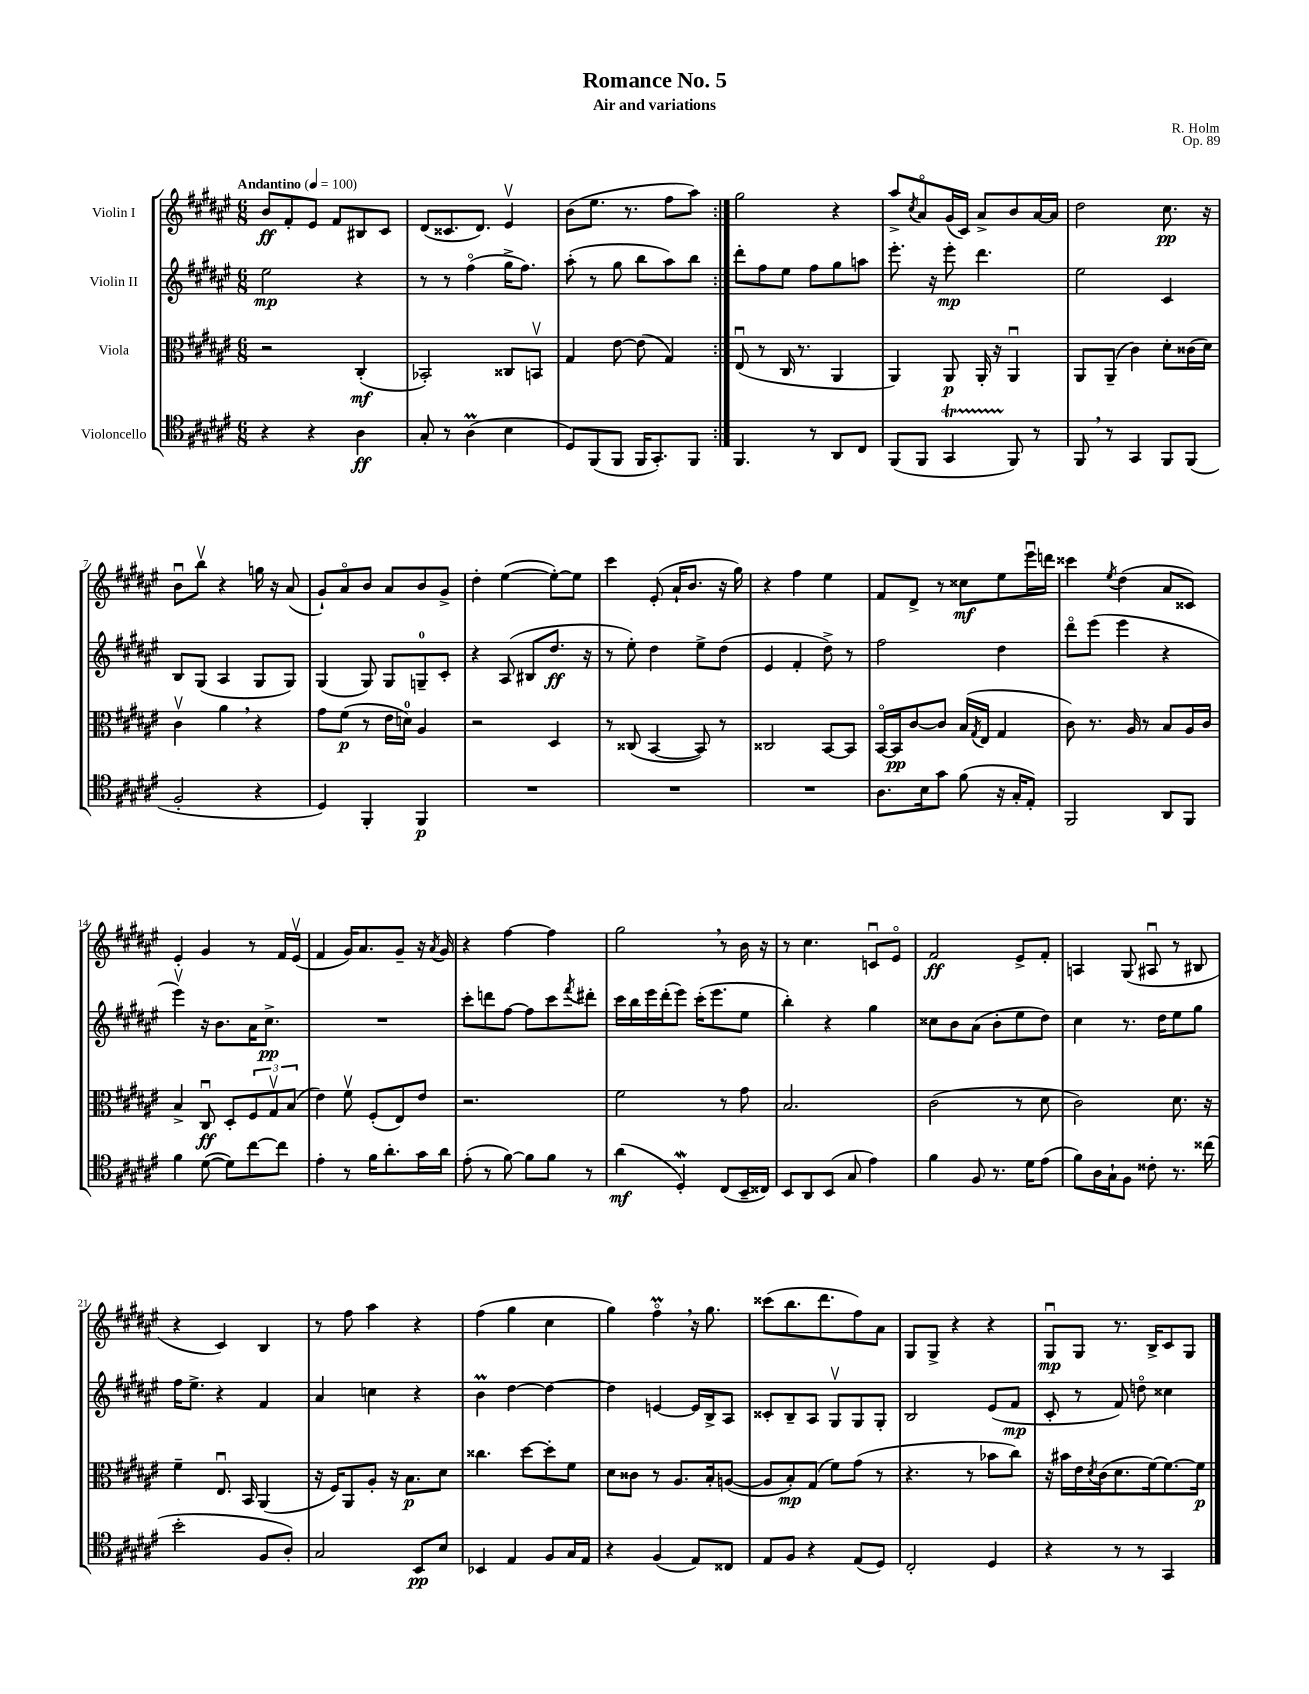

**kern	**kern	**kern	**kern
*staff4	*staff3	*staff2	*staff1
*clefC4	*clefC3	*clefG2	*clefG2
*k[f#c#g#d#a#e#]	*k[f#c#g#d#a#e#]	*k[f#c#g#d#a#e#]	*k[f#c#g#d#a#e#]
*M6/8	*M6/8	*M6/8	*M6/8
*MM100	*MM100	*MM100	*MM100
4r	2r	2ee#\	8b/L
.	.	.	8f#'/
4r	.	.	8e#/J
.	.	.	8f#/L
4A#\	(4C#'/	4r	8B#/
.	.	.	8c#/J
=	=	=	=
8G#'/	2BB-'/)	8r	(8d#/L
8r	.	8r	8.c##/
(4A#\	.	(4ff#o\	.
.	.	.	8.d#/J)
4B\	8C##/L	16gg#^\LK	4e#v/
.	.	8.ff#\J)	.
.	8BBv/J	.	.
=	=	=	=
8D#/L)	4G#/	(8aa#'\	(8b\L
(8FF#/	.	8r	8.ee#\J
8FF#/J	[8e#\	8gg#\	.
.	.	.	8.r
16FF#/LK	(8e#\]	8bb\L	.
8.GG#'/)	.	.	.
.	4G#/)	8aa#\)	8ff#\L
8FF#/J	.	8bb\J	8aa#\J)
=:|!	=:|!	=:|!	=:|!
4.FF#/	(8E#u/	8ddd#'\L	2gg#\
.	8r	8ff#\	.
.	16C#/	8ee#\J	.
.	8.r	.	.
8r	.	8ff#\L	.
8AA#/L	4AA#/	8gg#\	4r
8C#/J	.	8aa\J	.
=	=	=	=
(8FF#/L	4AA#/)	8.eee#'\	8aa#^/L
.	.	.	8qcc#/
8FF#/J	.	.	8a#o/
.	.	16r	.
4GG#/	8AA#/	8eee#'\	(16g#/L
.	.	.	16c#/JJ)
.	16AA#'/	4.ddd#\	8a#^/L
.	16r	.	.
8FF#/)	4AA#u/	.	8b/
8r	.	.	[16a#/L
.	.	.	16a#/]JJ
=	=	=	=
8FF#/	8AA#/L	2ee#\	2dd#\
8r	(8AA#~/J	.	.
4GG#/	4c#\)	.	.
8FF#/L	8d#'\L	4c#/	8.cc#\
(8FF#/J	(16c##\L	.	.
.	16d#\JJ)	.	16r
=	=	=	=
2F#'/	4c#v\	8B/L	8bu\L
.	.	(8G#/J	8bbv\J
.	4a#\	4A#/	4r
4r	4r	8G#/L	16gg\
.	.	.	16r
.	.	8G#/J)	(8a#/
=	=	=	=
4D#/)	8g#\L	(4G#/	8g#`/L)
.	(8f#\J	.	8a#o/
4FF#'/	8r	8G#/)	8b/J
.	16e#\LL	8G#/L	8a#/L
.	16d\JJ)	.	.
4FF#/	4A#/	8G~/	8b/
.	.	8c#'/J	8g#^/J
=	=	=	=
2.r	2r	4r	4dd#'\
.	.	(8A#/	([4ee#\
.	.	8B#/L	.
.	4D#/	8.dd#/J	8ee#'\_L)
.	.	.	8ee#\]J
.	.	16r	.
=	=	=	=
2.r	8r	8r	4ccc#\
.	(8C##/	8ee#'\)	.
.	[4BB/	4dd#\	(8e#'/
.	.	.	16a#`/LK
.	.	.	8.b/J
.	8BB/])	8ee#^\L	.
.	8r	(8dd#\J	16r
.	.	.	16gg#\)
=	=	=	=
2.r	2C##/	4e#/	4r
.	.	4f#'/	4ff#\
.	[8BB/L	8dd#^\)	4ee#\
.	8BB/]J	8r	.
=	=	=	=
8.A#\L	[16BBo/LL	2ff#\	8f#/L
.	16BB/]J	.	.
.	[8c#/	.	8d#^/J
16B\k	.	.	.
8g#\J	8c#/]J	.	8r
(8f#\	(16B/LL	.	8cc##\L
.	8qG#/	.	.
.	16E#/JJ	.	.
16r	4G#/	4dd#\	8ee#\
16G#'/LK	.	.	.
8E#'/J)	.	.	16eee#u\L
.	.	.	16ddd\JJ
=	=	=	=
2FF#/	8c#\)	8ddd#o\L	4ccc##\
.	8.r	(8eee#\J	.
.	.	.	8qee#/
.	.	4eee#\	(4dd#\
.	16A#/	.	.
.	8r	.	.
8AA#/L	8B/L	4r	8a#/L
8FF#/J	16A#/L	.	8c##/J)
.	16c#/JJ	.	.
=	=	=	=
4f#\	4B^/	4eee#v\)	4e#'/
([8d#\	8C#u/	16r	4g#/
.	.	8.b\L	.
8d#\]L)	8D#'/L	.	.
[8cc#\	12F#/	16a#\K	8r
.	.	8.cc#^\J	.
.	12G#v/	.	.
8cc#\]J	.	.	16f#/LL
.	(12B/J	.	.
.	.	.	(16e#v/JJ
=	=	=	=
4e#'\	4e#\)	2.r	4f#/
8r	8f#v\	.	16g#/LK)
.	.	.	8.a#/
16f#\LK	(8F#'/L	.	.
8.a#'\	.	.	.
.	8E#/)	.	8g#~/J
16g#\L	8e#/J	.	16r
.	.	.	8qa#/
16a#\JJ	.	.	16g#/
=	=	=	=
(8e#'\	2.r	8ccc#'\L	4r
8r	.	8ddd\	.
[8f#\)	.	[8ff#\J	[4ff#\
8f#\]L	.	8ff#\]L	.
8f#\J	.	8ccc#\	4ff#\]
.	.	8qfff#/	.
8r	.	8ddd#'\J	.
=	=	=	=
(4a#\	2f#\	16ccc#\LL	2gg#\
.	.	16bb\	.
.	.	16eee#\	.
.	.	(16ddd#'\J	.
4D#'/)	.	8eee#\J)	.
.	.	(16ccc#'\LK	.
.	.	8.eee#\	.
(8C#/L	8r	.	8r
16BB~/L	8g#\	8ee#\J	16b\
16C##/JJ)	.	.	16r
=	=	=	=
8BB/L	2.B/	4bb'\)	8r
8AA#/	.	.	4.cc#\
(8BB/J	.	4r	.
8G#/	.	.	.
4e#\)	.	4gg#\	8cu/L
.	.	.	8e#o/J
=	=	=	=
4f#\	(2c#\	8cc##\L	2f#/
.	.	8b\	.
8F#/	.	(8a#\J	.
8.r	.	8b'\L	.
.	8r	8ee#\	8e#^/L
16d#\LK	.	.	.
(8e#\J	8d#\	8dd#\J)	8f#'/J
=	=	=	=
8f#\L)	2c#\)	4cc#\	4A/
16A#\L	.	.	.
16G#`\J	.	.	.
8F#\J	.	8.r	(8G#/
8c##'\	.	.	8A#u/
.	.	16dd#\LK	.
8.r	8.d#\	8ee#\	8r
.	.	8gg#\J	8B#/
(16cc##\	16r	.	.
=	=	=	=
2b'\	4f#~\	16ff#\LK	4r
.	.	8.ee#^\J	.
.	8.E#u/	4r	4c#/)
.	16BB/	.	.
8F#/L	(4AA#/	4f#/	4B/
8A#'/J)	.	.	.
=	=	=	=
2G#/	16r	4a#/	8r
.	16F#/LK)	.	.
.	8AA#/	.	8ff#\
.	8A#'/J	4cc\	4aa#\
.	16r	.	.
.	8.B\L	.	.
8BB/L	.	4r	4r
8B/J	8d#\J	.	.
=	=	=	=
4BB-/	4.cc##\	4b\	(4ff#\
4E#/	.	[4dd#\	4gg#\
.	[8dd#\L	.	.
8F#/L	8dd#'\]	4dd#\_	4cc#\
16G#/L	8f#\J	.	.
16E#/JJ	.	.	.
=	=	=	=
4r	8d#\L	4dd#\]	4gg#\)
.	8c##\J	.	.
(4F#/	8r	[4e/	4ff#o\
.	8.A#/L	.	.
8E#/L)	.	16e/]LL	16r
.	16B'/k	16B^/J	8.gg#\
8C##/J	([8A/J	8A#/J	.
=	=	=	=
8E#/L	8A/]L	8c##'/L	(8ccc##\L
8F#/J	8B'/)	8B~/	8.bb\
4r	(8G#/J	8A#/J	.
.	.	.	8.ddd#\
.	8f#\L)	8G#v/L	.
(8E#/L	(8g#\J	8G#/	8ff#\)
8D#/J)	8r	8G#'/J	8a#\J
=	=	=	=
2C#'/	4.r	2B/	8G#/L
.	.	.	8G#^/J
.	.	.	4r
.	8r	.	.
4D#/	8b-\L	(8e#/L	4r
.	8cc#\J)	8f#/J	.
=	=	=	=
4r	16r	8c#'/	8G#u/L
.	16b#\LL	.	.
.	16e#\	8r	8G#/J
.	8qd#/	.	.
.	(16c#\J	.	.
8r	8.d#\	8f#/)	8.r
8r	.	8ddo\	.
.	[16f#\k)	.	16B^/LK
4GG#/	8.f#\_	4cc##\	8c#/
.	.	.	8G#/J
.	16f#\]Jk	.	.
==	==	==	==
*-	*-	*-	*-
